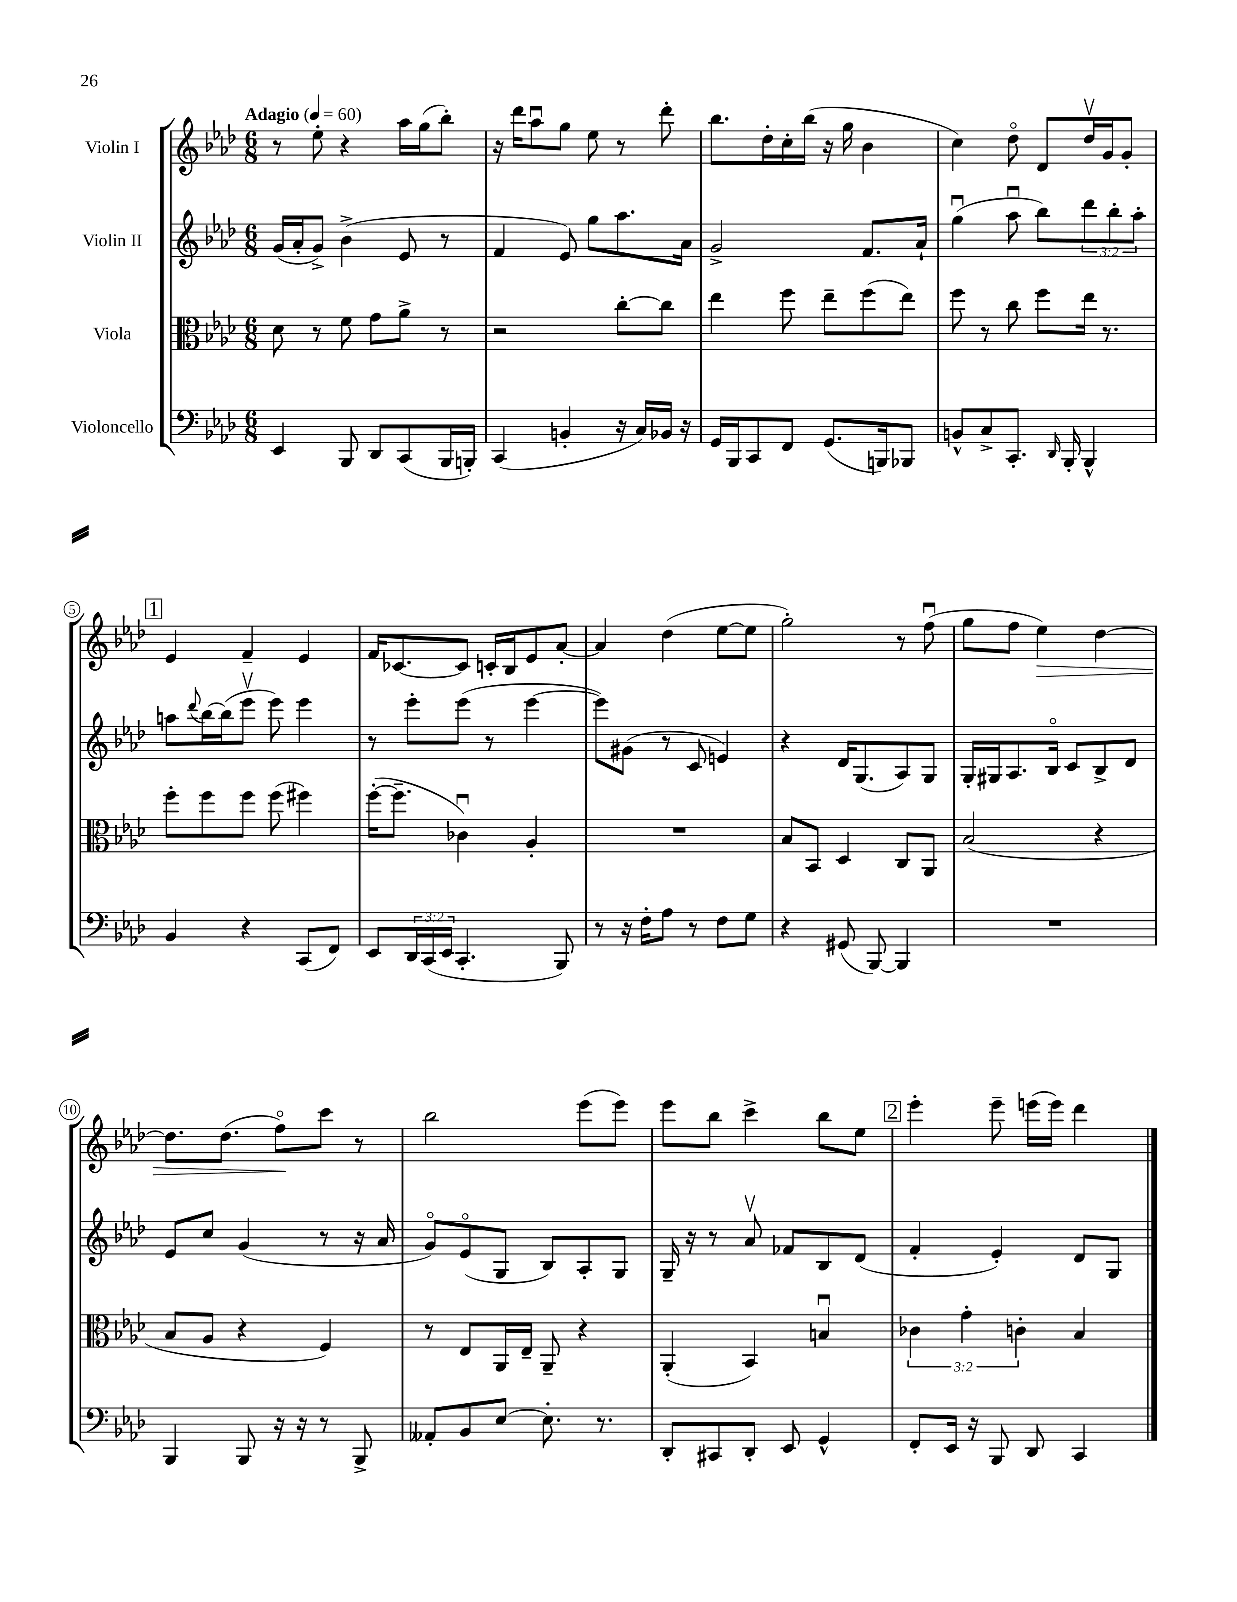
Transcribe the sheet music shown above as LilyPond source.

<<
\new StaffGroup <<
\new Staff = "s0" \with { instrumentName = "Violin I" } {
    \clef treble \key aes \major \numericTimeSignature \time 6/8 \tempo "Adagio" 4 = 60
    r8 ees''8-. r4 aes''16 g''16( bes''8-.) |
    r16 des'''16 aes''8\downbow g''8 ees''8 r8 des'''8-. |
    bes''8. des''16-. c''16-. bes''16( r16 g''16 bes'4 |
    c''4) des''8\flageolet des'8 des''16\upbow g'16 g'8-. |
    \mark \markup { \box "1" } ees'4 f'4-- ees'4 |
    f'16 ces'8.~ ces'8 c'16-. bes16 ees'8 aes'8~-. |
    aes'4 des''4( ees''8~ ees''8 |
    g''2-.) r8 f''8\downbow( |
    g''8 f''8 ees''4\>) des''4~ |
    des''8. des''8.( f''8\flageolet\!) c'''8 r8 |
    bes''2 ees'''8( ees'''8) |
    ees'''8 bes''8 c'''4-> bes''8 ees''8 |
    \mark \markup { \box "2" } ees'''4-. ees'''8-- e'''16( e'''16) des'''4 \bar "|." |
}
\new Staff = "s1" \with { instrumentName = "Violin II" } {
    \clef treble \key aes \major \numericTimeSignature \time 6/8 \override Staff.TupletNumber.text = #tuplet-number::calc-fraction-text
    g'16( aes'16-. g'8->) bes'4->( ees'8 r8 |
    f'4 ees'8) g''8 aes''8. aes'16 |
    g'2-> f'8. aes'16-! |
    g''4\downbow( aes''8\downbow bes''8) \tuplet 3/2 { des'''8 bes''8-. aes''8-. } |
    \mark \markup { \box "1" } a''8 \appoggiatura { des'''8 } bes''16~ bes''16( ees'''8\upbow ees'''8) ees'''4 |
    r8 ees'''8-. ees'''8( r8 ees'''4~ |
    ees'''8) gis'8( r8 c'8 e'4) |
    r4 des'16 g8.( aes8) g8 |
    g16-. gis16 aes8. bes16\flageolet c'8 bes8-> des'8 |
    ees'8 c''8 g'4( r8 r16 aes'16 |
    g'8\flageolet) ees'8\flageolet( g8 bes8) aes8-. g8 |
    g16-- r16 r8 aes'8\upbow fes'8 bes8 des'8( |
    \mark \markup { \box "2" } f'4-. ees'4-.) des'8 g8 \bar "|." |
}
\new Staff = "s2" \with { instrumentName = "Viola" } {
    \clef alto \key aes \major \numericTimeSignature \time 6/8 \override Staff.TupletNumber.text = #tuplet-number::calc-fraction-text
    des'8 r8 f'8 g'8 aes'8-> r8 |
    r2 c''8~-. c''8 |
    ees''4 f''8 ees''8-- f''8( ees''8) |
    f''8 r8 c''8 f''8 ees''16 r8. |
    \mark \markup { \box "1" } f''8-. f''8 f''8 f''8( fis''4) |
    f''16~-.( f''8.-- ces'4\downbow) aes4-. |
    R2. |
    bes8 bes,8 des4 c8 aes,8 |
    bes2( r4 |
    bes8 aes8 r4 f4) |
    r8 ees8 aes,16 ees16-- aes,8-- r4 |
    aes,4-.( bes,4) b4\downbow |
    \mark \markup { \box "2" } \tuplet 3/2 { ces'4 g'4-. c'4-. } bes4 \bar "|." |
}
\new Staff = "s3" \with { instrumentName = "Violoncello" } {
    \clef bass \key aes \major \numericTimeSignature \time 6/8 \override Staff.TupletNumber.text = #tuplet-number::calc-fraction-text
    ees,4 bes,,8 des,8 c,8( bes,,16 b,,16-.) |
    c,4( b,4-. r16 c16) bes,16 r16 |
    g,16 bes,,16 c,8 f,8 g,8.( b,,16) bes,,8 |
    b,8-^ c8-> c,8.-. \grace { des,16 } bes,,16-. bes,,4-^ |
    \mark \markup { \box "1" } bes,4 r4 c,8( f,8) |
    ees,8 \tuplet 3/2 { des,16 c,16( ees,16 } c,4.-. bes,,8) |
    r8 r16 f16-. aes8 r8 f8 g8 |
    r4 gis,8( bes,,8~) bes,,4 |
    R2. |
    bes,,4 bes,,8 r16 r16 r8 bes,,8-> |
    aeses,8-. bes,8 ees8~ ees8.-. r8. |
    des,8-. cis,8 des,8-. ees,8 g,4-^ |
    \mark \markup { \box "2" } f,8-. ees,16 r16 bes,,8 des,8 c,4 \bar "|." |
}
>>
>>
\layout { \context { \Score \override BarNumber.stencil = #(make-stencil-circler 0.1 0.3 ly:text-interface::print) } }
